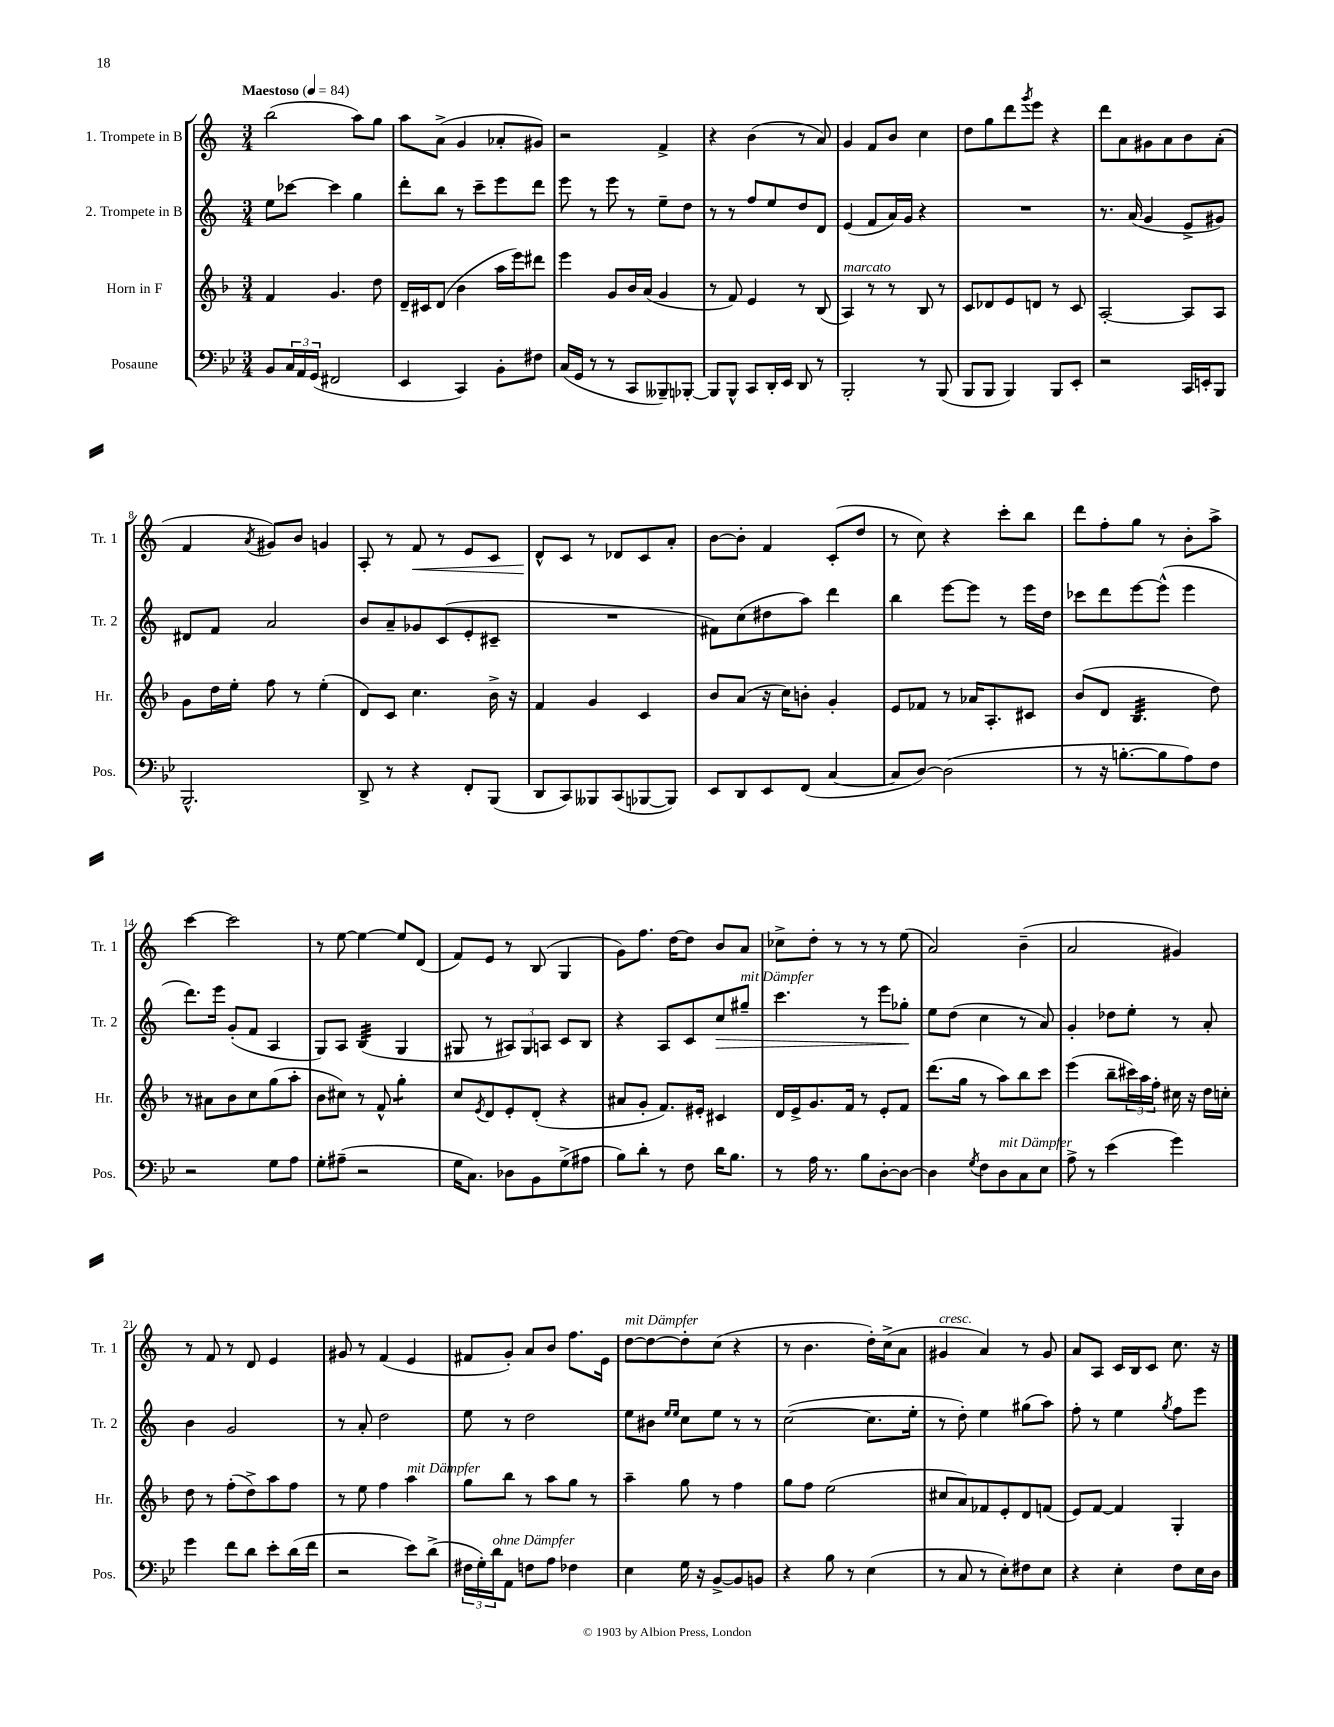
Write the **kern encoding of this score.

**kern	**kern	**kern	**kern
*staff4	*staff3	*staff2	*staff1
*clefF4	*clefG2	*clefG2	*clefG2
*k[b-e-]	*k[b-]	*k[]	*k[]
*M3/4	*M3/4	*M3/4	*M3/4
*MM84	*MM84	*MM84	*MM84
8BB-	4f	8ee	(2bb
24C	.	[8ccc-	.
24AA	.	.	.
(24GG	.	.	.
2FF#	4.g	4ccc-]	.
.	.	4gg	8aa)
.	8dd	.	8gg
=	=	=	=
4EE-	16d~	8ddd'	8aa
.	16c#	.	.
.	(8d	8bb	(8a^
4CC)	4b-	8r	4g
.	.	8ccc~	.
8BB-'	16aa	8eee	8a-'
.	16eee)	.	.
8F#	8ddd#	8ddd	8g#)
=	=	=	=
(16C	4eee	8eee	2r
16GG	.	.	.
8r	.	8r	.
8r	8g	8eee	.
8CC	16b-	8r	.
.	(16a	.	.
8BBB--~)	4g	8ee~	4f^
[8BBB-'	.	8dd	.
=	=	=	=
8BBB-]	8r	8r	4r
8BBB-^^	8f)	8r	.
8CC	4e	8ff	(4b
16DD'	.	8ee	.
16EE-	.	.	.
8DD	8r	8dd	8r
8r	(8B-	8d	8a)
=	=	=	=
2BBB-'	4A)	(4e	4g
.	8r	8f	8f
.	8r	16a)	8b
.	.	16g	.
8r	8B-	4r	4cc
(8BBB-	8r	.	.
=	=	=	=
8BBB-	8c	2.r	8dd
8BBB-	8d-	.	8gg
4BBB-)	8e	.	8ddd
.	.	.	8qggg
.	8d	.	8eee
8BBB-	8r	.	4r
8EE-'	8c	.	.
=	=	=	=
2r	[2A'	8.r	8ddd
.	.	.	8a
.	.	(16a	.
.	.	4g	8g#
.	.	.	8a
16CC	8A]	8e^	8b
16EE'	.	.	.
8BBB-	8A	8g#)	(8a'
=	=	=	=
2.BBB-^^	8g	8d#	4f
.	16dd	8f	.
.	16ee'	.	.
.	.	.	8qa
.	8ff	2a	8g#)
.	8r	.	8b
.	(4ee'	.	4g
=	=	=	=
8DD^	8d)	8b	8A'
8r	8c	8a~	8r
4r	4.cc	8g-	8f
.	.	(8c	8r
8FF'	.	8e'	8e
(8BBB-	16b-^	8c#~	8c
.	16r	.	.
=	=	=	=
8DD	4f	2.r	8d^^
8CC)	.	.	8c
8BBB--	4g	.	8r
(8CC	.	.	8d-
[8BBB-	4c	.	8c
8BBB-])	.	.	8a'
=	=	=	=
8EE-	8b-	8f#)	[8b
8DD	(8a	(8cc	8b']
8EE-	16r	8dd#	4f
.	16cc)	.	.
(8FF	8b'	8aa)	.
[4C	4g'	4ddd	(8c'
.	.	.	8dd
=	=	=	=
8C]	8e	4bb	8r
[8D)	8f-	.	8cc)
(2D]	8r	[8eee	4r
.	16a-	8eee]	.
.	8.A'	.	.
.	.	8r	8ccc'
.	8c#	16eee	8bb
.	.	16dd	.
=	=	=	=
8r	(8b-	8ccc-	8ddd
16r	8d	8ddd	8ff'
[8.B'	.	.	.
.	4.B-	[8eee	8gg
8B]	.	(8eee^^]	8r
8A)	.	4eee	8b'
8F	8dd)	.	8aa^
=	=	=	=
2r	8r	8.ddd)	[4ccc
.	8a#	.	.
.	.	16eee	.
.	8b-	(8g'	2ccc]
.	8cc	8f	.
8G	(8gg	4A	.
8A	8aa'	.	.
=	=	=	=
8G'	8b-	8G)	8r
(8A#~	8cc#)	8A	[8ee
2r	8r	(4B	4ee_
.	8f^^	.	.
.	4gg'	4G	8ee]
.	.	.	(8d
=	=	=	=
16G	8cc	8G#	8f)
8.C)	.	.	.
.	8qe	.	.
.	8d	8r	8e
8D-	8e'	12A#)	8r
.	.	12G#	.
8BB-	(8d'	.	(8B
.	.	12A	.
(8G^	4r	8c	4G
8A#	.	8B	.
=	=	=	=
8B-)	8a#	4r	8g)
8d'	8g'	.	8.ff
8r	8.f)	8A	.
.	.	.	[16dd
8F	.	8c	8dd]
.	16e#'	.	.
16d	4c#	8cc	8b
8.B-	.	.	.
.	.	8gg#~	8a
=	=	=	=
8r	16d	4.ccc	8cc-^
.	16e^	.	.
16A	8.g	.	8dd'
8.r	.	.	.
.	.	.	8r
.	16f	.	.
8B-	8r	8r	8r
[8D'	8e'	8eee	8r
8D_	8f	8gg-'	(8ee
=	=	=	=
4D]	(8.ddd	8ee	2a)
.	.	(8dd	.
.	16gg	.	.
8qG	.	.	.
8F	8r	4cc	.
8D	8aa)	.	.
8C	8bb-	8r	(4b~
8E-	8ccc	8a)	.
=	=	=	=
8A^	(4eee	4g'	2a
8r	.	.	.
(4e-	8bb-~	8dd-	.
.	24ccc#)	8ee'	.
.	24aa	.	.
.	24ff'	.	.
4g)	16cc#	8r	4g#)
.	16r	.	.
.	16dd	8a'	.
.	16cc'	.	.
=	=	=	=
4g	8dd	4b	8r
.	8r	.	8f
8f	(8ff'	2g	8r
8d	8dd^)	.	8d
8e-'	8aa	.	4e
(16d	8ff	.	.
16f	.	.	.
=	=	=	=
2r	8r	8r	8g#
.	8ee	8a'	8r
.	4ff	2dd	(4f
8e-)	4aa	.	4e
(8d^	.	.	.
=	=	=	=
24F#	8gg	8ee	8f#
24G')	.	.	.
24d	.	.	.
8AA	8bb-	8r	8g')
8F	8r	2dd	8a
8A	8aa	.	8b
4F-	8gg	.	8.ff
.	8r	.	.
.	.	.	16e
=	=	=	=
4E-	4aa~	8ee	[8dd
.	.	8b#	8dd_
.	.	16qqee	.
.	.	16qqee	.
16G	8gg	8cc	8dd']
16r	.	.	.
[8BB-^	8r	8ee	(8cc
8BB-]	4ff	8r	4r
8BB	.	8r	.
=	=	=	=
4r	8gg	([2cc	8r
.	8ff	.	4.b
8B-	(2ee	.	.
8r	.	.	.
(4E-	.	8.cc]	16dd')
.	.	.	(16cc^
.	.	.	8a
.	.	16ee'	.
=	=	=	=
8r	8cc#	8r	4g#
8C	8a)	8dd')	.
8r	8f-	4ee	4a)
8E-')	8e'	.	.
8F#	8d	(8gg#	8r
8E-	(8f	8aa)	8g#
=	=	=	=
4r	8e)	8ff'	8a
.	[8f	8r	8A
4E-'	4f]	4ee	16c
.	.	.	16B
.	.	.	8c
.	.	8qgg	.
8F	4G'	8ff	8.cc
16E-	.	8eee	.
16D	.	.	16r
==	==	==	==
*-	*-	*-	*-
